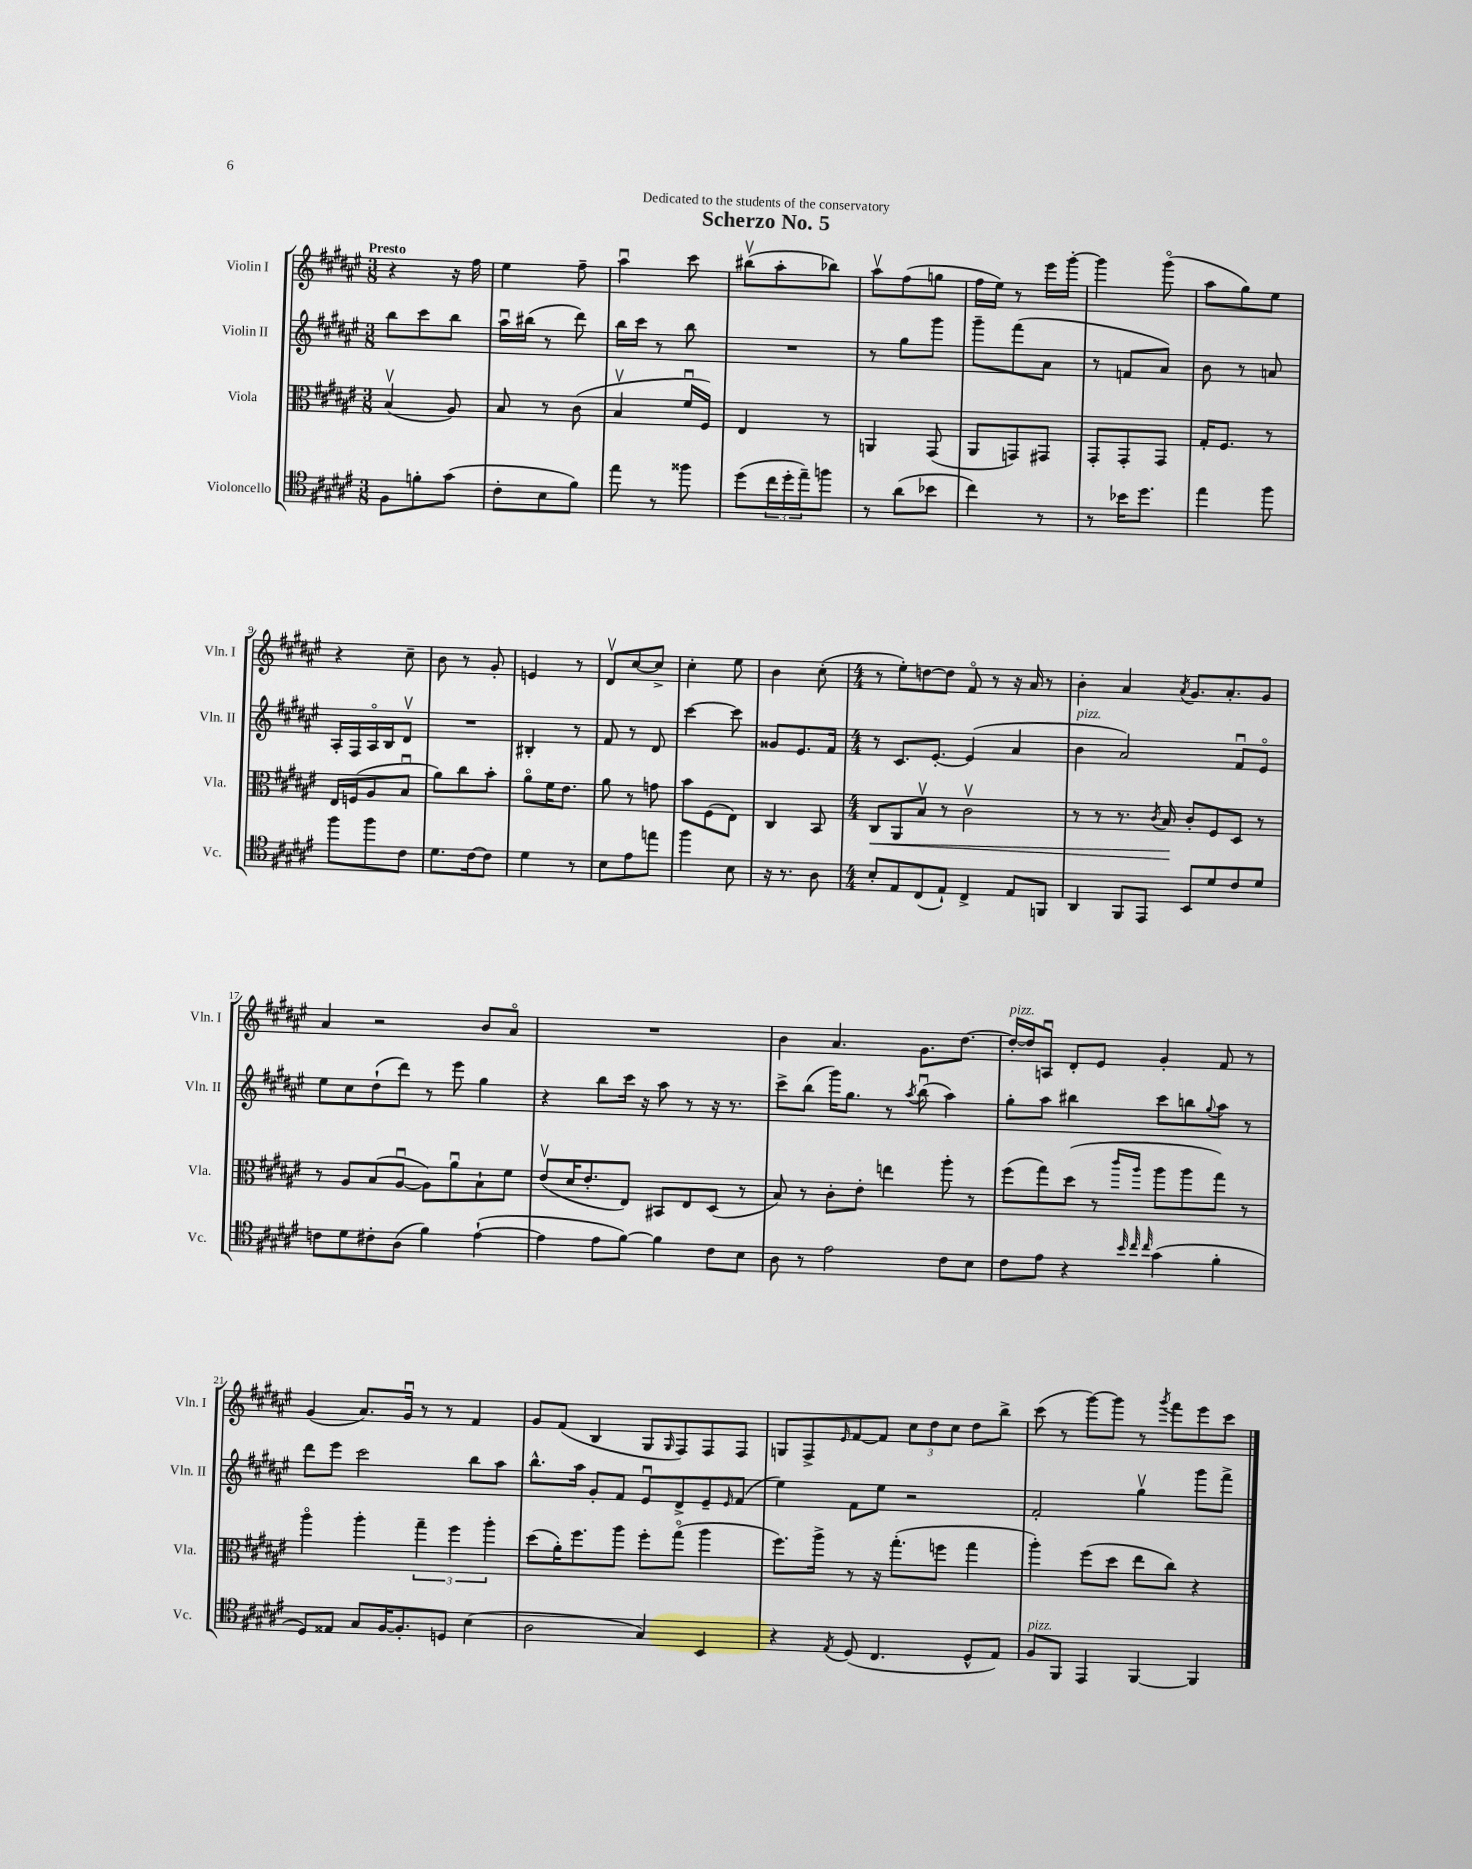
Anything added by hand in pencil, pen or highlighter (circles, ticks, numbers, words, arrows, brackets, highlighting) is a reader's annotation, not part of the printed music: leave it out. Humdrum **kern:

**kern	**kern	**dynam	**kern	**kern
*part4	*part3	*part3	*part2	*part1
*staff4	*staff3	*staff3	*staff2	*staff1
*I"Violoncello	*I"Viola	*	*I"Violin II	*I"Violin I
*I'Vc.	*I'Vla.	*	*I'Vln. II	*I'Vln. I
*clefC4	*clefC3	*	*clefG2	*clefG2
*k[f#c#g#d#a#e#]	*k[f#c#g#d#a#e#]	*	*k[f#c#g#d#a#e#]	*k[f#c#g#d#a#e#]
*M3/8	*M3/8	*	*M3/8	*M3/8
=1	=1	=1	=1	=1
!	!	!	!	!LO:TX:a:B:t=Presto
8F#\L	(4Bv/	.	8bb\L	4r
8fn'\	.	.	8ccc#\	.
(8g#\J	8A#/)	.	8bb\J	16r
.	.	.	.	16ff#\
=2	=2	=2	=2	=2
8c#'\L	8B/	.	16aa#u\LL	4ee#\
.	.	.	(16bb#X\JJ	.
8B\	8r	.	8r	.
8f#\J)	(8c#\	.	8ddd#\)	8ff#~\
=3	=3	=3	=3	=3
8ee#\	4Bv/	.	16bb\LL	4aa#u\
.	.	.	16ccc#\JJ	.
8r	.	.	8r	.
8ff##X\	16f#u/LL	.	8bb\	8ccc#\
.	16F#/JJ)	.	.	.
=4	=4	=4	=4	=4
(8dd#\L	4E#/	.	4.r	(8bb#Xv\L
24cc#\L	.	.	.	8aa#'\
24dd#'\	.	.	.	.
24ee#~\J)	.	.	.	.
8ffn\J	8r	.	.	8bb-X\J)
=5	=5	=5	=5	=5
8r	4AAn/	.	8r	8aa#v\L
(8a#\L	.	.	8gg#\L	(8ff#\
8b-X\J	(8GG#/	.	8ggg#\J	8ggn\J
=6	=6	=6	=6	=6
4cc#\)	8AA#/L	.	8ggg#~\L	16ff#\LL
.	.	.	.	16ee#\JJ)
.	8GGn/)	.	(8fff#\	8r
8r	8GG#X/J	.	8a#\J	16eee#\LL
.	.	.	.	[16ggg#'\JJ
=7	=7	=7	=7	=7
8r	8GG#'/L	.	8r	4ggg#\]
16b-X\KL	8GG#'/	.	8fn/L	.
8.dd#\J	.	.	.	.
.	8GG#/J	.	8a#/J)	(8ggg#\
=8	=8	=8	=8	=8
4ee#\	16G#'/KL	.	8b\	8aa#\L
.	8.F#/J	.	.	.
.	.	.	8r	8gg#\)
8ff#\	8r	.	8an/	8ee#\J
!!LO:LB:g=z
=9	=9	=9	=9	=9
8ff#\L	16E#/LL	.	16A#'/LL	4r
.	(16Fn/J	.	16F#/	.
8ff#\	8A#/	.	16A#/	.
.	.	.	16B/J	.
8c#\J	8Bu/J	.	8d#v/J	8cc#~\
=10	=10	=10	=10	=10
8.d#\L	8a#\L)	.	4.r	8b\
.	8cc#\	.	.	8r
[16c#\k	.	.	.	.
8c#\J]	8b'\J	.	.	8g#'/
=11	=11	=11	=11	=11
4d#\	8a#\L	.	4B#X'/	4en/
.	16f#\K	.	.	.
.	8.e#\J	.	.	.
8r	.	.	8r	8r
=12	=12	=12	=12	=12
8B\L	8a#\	.	8f#/	8d#v/L
8e#\	8r	.	8r	[8cc#/
8een\J	8gn\	.	8d#/	8cc#^/J]
=13	=13	=13	=13	=13
4ff#\	8b\L	.	[4ccc#\	4cc#'\
.	(8F#\	.	.	.
8B\	8E#\J)	.	8ccc#\]	8ee#\
=14	=14	=14	=14	=14
16r	4C#/	.	8g##X/L	4b\
8.r	.	.	.	.
.	.	.	8.e#/	.
8A#\	8BB/	.	.	(8cc#'\
.	.	.	16f#/Jk	.
=15	=15	=15	=15	=15
*M4/4	*M4/4	*	*M4/4	*M4/4
!	!	!LO:HP:b	!	!
8B'/L	8C#/L	<	8r	8r
8E#/	8AA#/	.	8.c#/L	8ee#'\L)
(8C#/	8Bv/J	.	.	[8ddn\
.	.	.	[8.e#'/J	.
8E#`/J)	8r	.	.	8dd\J]
4C#^/	2c#v\	.	(4e#/]	8f#/
.	.	.	.	8r
8E#/L	.	.	4a#/	16r
.	.	.	.	16a#/
8FFn/J	.	.	.	8r
=16	=16	=16	=16	=16
!	!	!	!LO:TX:a:i:t=pizz.	!
4AA#/	8r	.	4b\	4b'\
.	8r	.	.	.
8FF#/L	8.r	.	2a#/)	4a#/
8EE#/J	.	.	.	.
.	8qc#/	.	.	.
.	16B/	.	.	.
.	.	.	.	8qa#/
8BB/L	8c#'/L	[	.	8.g#/L
8d#/	8F#/	.	.	.
.	.	.	.	8.a#'/
8c#/	8D#/J	.	8f#u/L	.
8d#/J	8r	.	8e#/J	8g#/J
!!LO:LB:g=z
=17	=17	=17	=17	=17
8cn\L	8r	.	8ee#\L	4a#/
8d#\	8A#/L	.	8cc#\	.
8c#X'\	(8B/	.	(8dd#`\	2r
(8A#\J	[8A#u/J	.	8ddd#\J)	.
4f#\)	8A#\L])	.	8r	.
.	8a#u\	.	8eee#\	.
([4e#`\	8B`\	.	4gg#\	8b/L
.	8f#\J	.	.	8a#/J
=18	=18	=18	=18	=18
4e#\]	(8e#v/L	.	4r	1r
.	16d#/K	.	.	.
.	8.e#'/	.	.	.
8e#\L	.	.	8bb\L	.
[8f#\J)	8E#/J)	.	16ccc#\Jk	.
.	.	.	16r	.
4f#\]	8BB#X/L	.	8aa#\	.
.	8E#/	.	8r	.
8c#\L	(8D#/J	.	16r	.
.	.	.	8.r	.
8B\J	8r	.	.	.
=19	=19	=19	=19	=19
8A#\	8B/)	.	8ccc#^\L	4b\
8r	8r	.	(8bb\J	.
2e#\	8c#'\L	.	16ggg#\KL)	4.a#/
.	.	.	8.gg#\J	.
.	8e#'\J	.	.	.
.	4een\	.	8r	.
.	.	.	8qaa#/	.
.	.	.	(8bbu\	8.g#\L
8c#\L	8aa#'\	.	4aa#\)	.
.	.	.	.	[8.dd#\J
8B\J	8r	.	.	.
=20	=20	=20	=20	=20
!	!	!	!	!LO:TX:a:i:t=pizz.
8c#\L	(8ff#\L	.	8gg#'\L	16dd#'/LL_
.	.	.	.	16dd#/J]
8e#\J	8gg#\)	.	8aa#\J	8Anu/J
4r	(8dd#\J	.	4bb#X\	8d#'/L
.	8r	.	.	8e#/J
32qqb/	.	.	.	.
32qqcc#/	16qqccc#/LL	.	.	.
32qqcc#/	16qqaa#/JJ	.	.	.
(4g#\	8aa#\L	.	8ccc#\L	4g#'/
.	8aa#\	.	8bbn\	.
.	.	.	8qqgg#/	.
4f#'\	8gg#\J)	.	8aa#\J	8f#/
.	8r	.	8r	8r
!!LO:LB:g=z
=21	=21	=21	=21	=21
8D#/L)	4aa#\	.	8ddd#\L	(4g#/
8E##X/J	.	.	8eee#\J	.
8G#/L	4aa#'\	.	2ccc#\	8.a#/L)
[16F#/K	.	.	.	.
8.F#'/]	.	.	.	16g#u/Jk
.	6gg#~\	.	.	8r
8Dn/J	.	.	.	8r
.	6ff#\	.	.	.
(4B\	.	.	8bb\L	4f#/
.	6aa#'\	.	.	.
.	.	.	8aa#\J	.
=22	=22	=22	=22	=22
2A#\	(8dd#\L	.	8.bb^^\L	8g#/L
.	16a#'\K)	.	.	(8f#/J
.	8.ff#\	.	16aa#\Jk	.
.	.	.	8g#'/L	4B/
.	8aa#\J	.	8f#/J	.
4G#/)	8ff#'\L	.	8e#u/L	8G#/L
.	.	.	.	16qqG#/
.	(8gg#\J	.	8d#^/	8F#/)
4BB/	4aa#\	.	8e#~/	8F#/
.	.	.	16qqe#/	.
.	.	.	(8f#/J	8F#/J
=23	=23	=23	=23	=23
4r	8.ff#\L)	.	4ee#\)	8Gn/L
.	.	.	.	8F#^/
.	16aa#^\Jk	.	.	.
8qE#/	.	.	.	16qqe#/
(8D#/	8r	.	8f#\L	[8f#/
4.C#/	16r	.	8ee#\J	8f#/J]
.	(8.gg#'\L	.	.	.
.	.	.	2r	12cc#\L
.	.	.	.	12dd#\
.	8ffn\J	.	.	.
.	.	.	.	12cc#\J
8D#^^/L	4gg#\	.	.	8dd#\L
8E#/J)	.	.	.	8bb^\J
=24	=24	=24	=24	=24
!LO:TX:a:i:t=pizz.	!	!	!	!
8F#/L	4aa#'\)	.	2f#'/	(8ccc#\
8FF#/J	.	.	.	8r
4EE#/	(8ff#\L	.	.	[8ggg#\L)
.	8dd#\J	.	.	8ggg#\J]
[4FF#/	8ee#\L	.	4gg#v\	8r
.	.	.	.	8qggg#/
.	8cc#\J)	.	.	8fff#\L
4FF#/]	4r	.	8ggg#\L	8eee#\
.	.	.	8fff#^\J	8ccc#\J
==	==	==	==	==
*-	*-	*-	*-	*-
